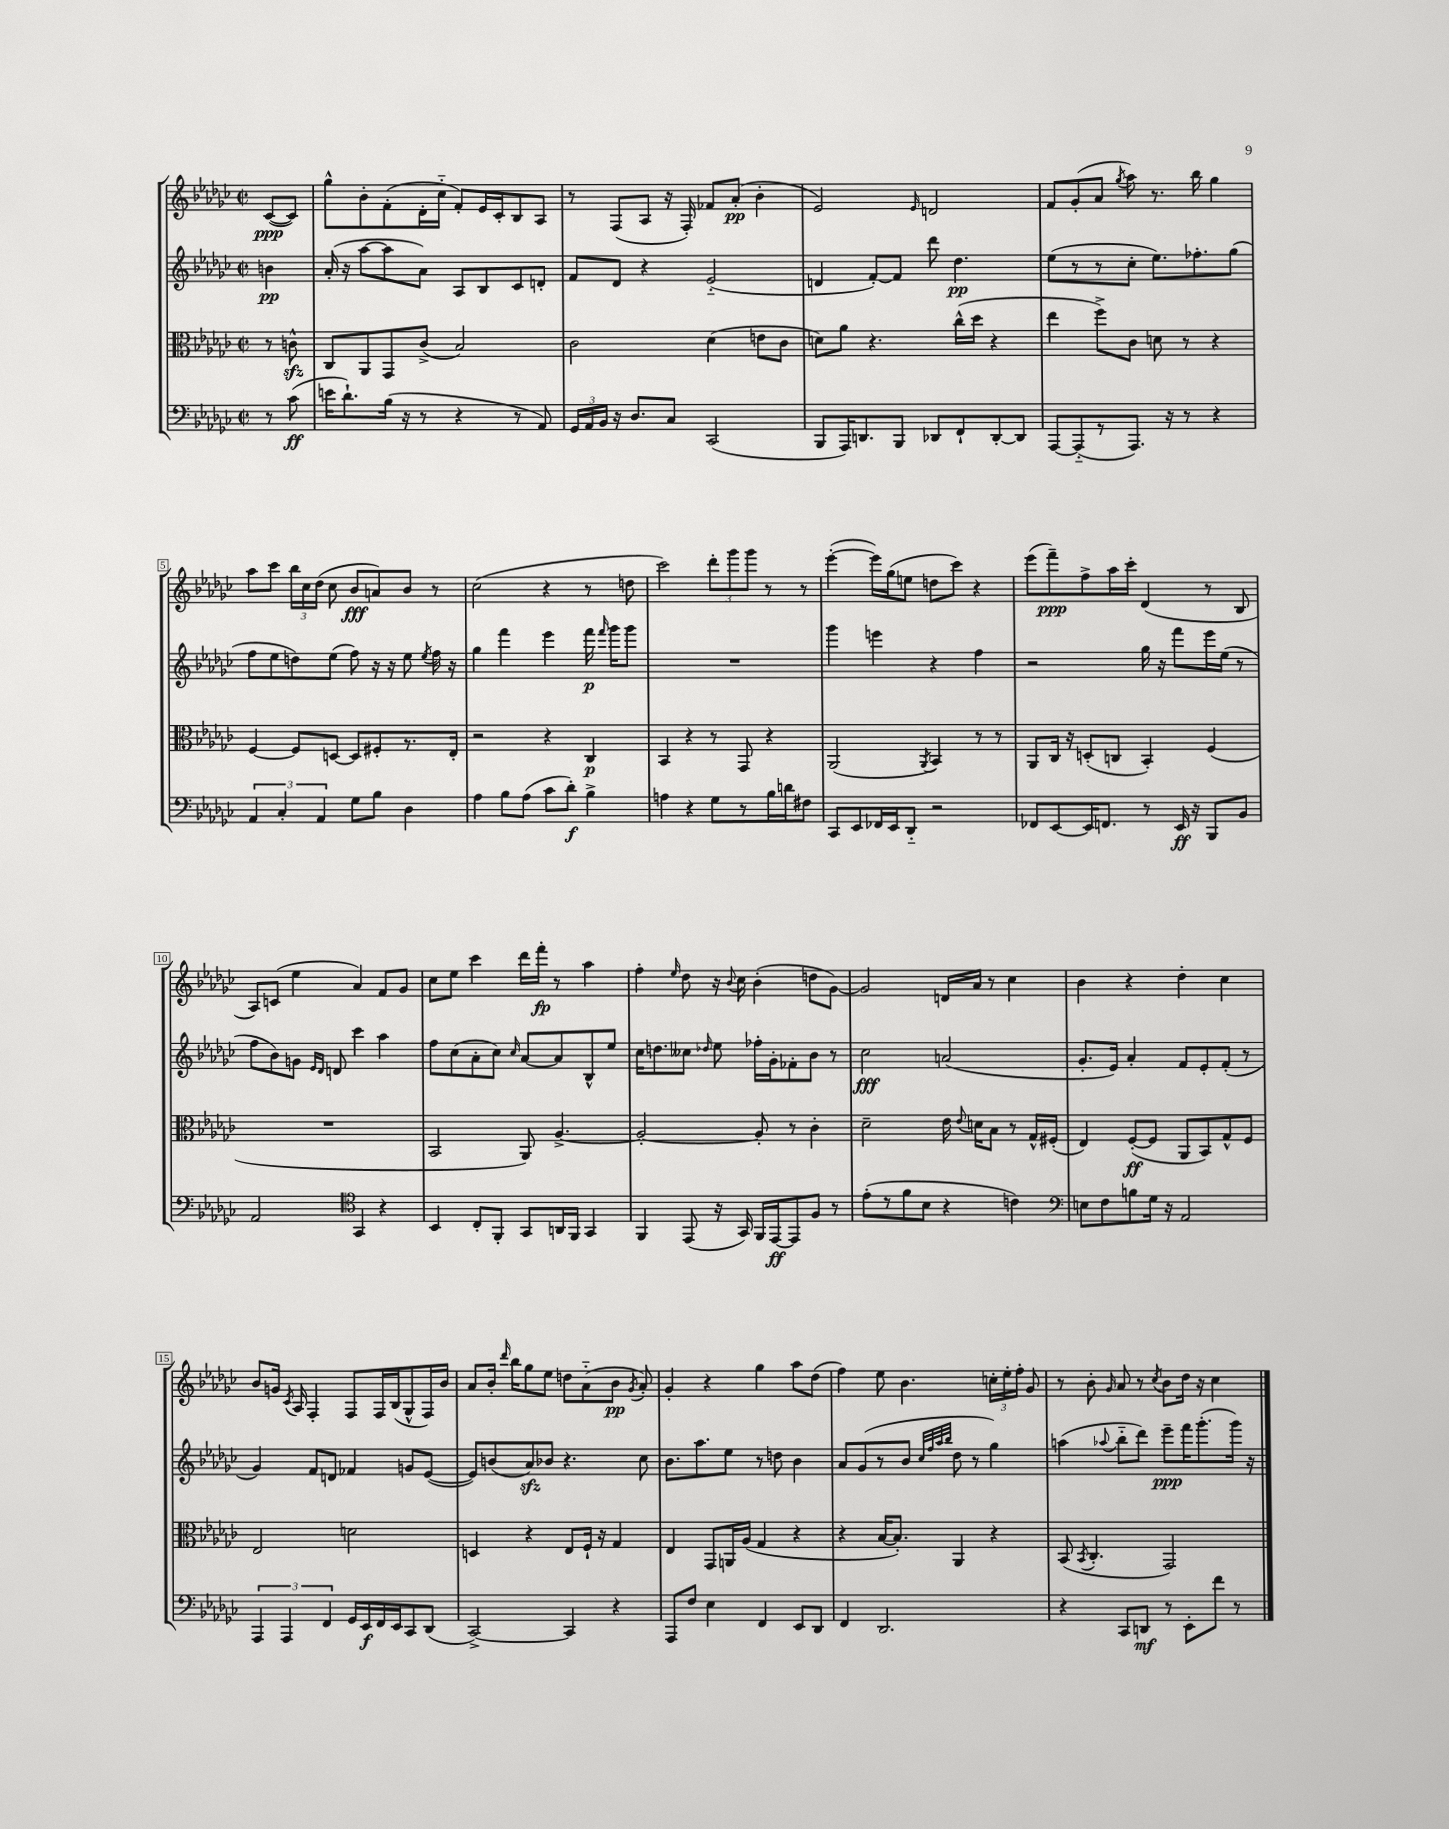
<<
\new StaffGroup <<
\new Staff = "s0" {
    \clef treble \key ges \major \defaultTimeSignature \time 2/2 \partial 4
    \autoBeamOff ces'8[~\ppp( ces'8]) |
    ges''8[-^ bes'8-. f'8-.( des'16-. ces''16]-_ f'8[-.) ees'16 ces'16-. bes8 aes8] |
    r8 f8[( aes8] r16 f16-.) fes'8[ aes'8]-.\pp( bes'4-. |
    ees'2) \grace { ees'16 } d'2 |
    f'8[ ges'8-.( aes'8] \acciaccatura { ges''8 } aes''8) r8. bes''16 ges''4 |
    aes''8[ ces'''8] \tuplet 3/2 { bes''16[ ces''16 des''16]( } ces''8 bes'8[\fff a'8) bes'8] r8 |
    ces''2( r4 r8 d''8 |
    ces'''2) \tuplet 3/2 { des'''8[-. ges'''8 ges'''8] } r8 r8 |
    ees'''4~-.( ees'''16[) ges''16( e''8] d''8[ ces'''8]) r4 |
    ees'''8[( f'''8--\ppp) f''8-> aes''16 ces'''16]-. des'4( r8 bes8 |
    aes8[) c'8]( ees''4 aes'4) f'8[ ges'8] |
    ces''8[ ees''8] ces'''4 des'''16[ f'''16]-.\fp r8 aes''4 |
    f''4-. \grace { ees''16 } des''8 r16 \appoggiatura { bes'8 } ces''16 bes'4-.( d''8[ ges'8]~) |
    ges'2 d'16[ aes'16] r8 ces''4 |
    bes'4 r4 des''4-. ces''4 |
    bes'8[ g'16] \acciaccatura { ces'8 } aes16 f4-. f8[ f16 bes16( ges8-^ f16) bes'16] |
    aes'8[ bes'16]-. \grace { des'''16 } bes''16[ ges''8 ees''8] d''8[ aes'8-_( bes'8]\pp \acciaccatura { ges'8 } aes'8-.) |
    ges'4-. r4 ges''4 aes''8[ des''8]( |
    f''4) ees''8 bes'4. \tuplet 3/2 { c''16[-. ees''16-. f''16]-. } ges'8 |
    r8 bes'8-. \grace { ges'16 } aes'8 r8 \acciaccatura { ces''8 } bes'8[ des''16] r16 ces''4 \bar "|." |
}
\new Staff = "s1" {
    \clef treble \key ges \major \defaultTimeSignature \time 2/2 \partial 4
    \autoBeamOff b'4\pp |
    aes'16-.( r16 aes''8[~ aes''8 aes'8]) aes8[ bes8 ces'8 d'8]-. |
    f'8[ des'8] r4 ees'2-_( |
    d'4 f'8[~-.) f'8] des'''8 des''4.\pp |
    ees''8[( r8 r8 ces''8]-. ees''8.[) fes''8.-. ges''8]( |
    f''8[ ees''8 d''8) ees''8]( f''8) r16 r16 ees''8 \acciaccatura { ees''8 } f''16 r16 |
    ges''4 f'''4 ees'''4 f'''16\p \grace { f'''16 } ges'''16[ ges'''8] |
    R1 |
    ges'''4 e'''4 r4 f''4 |
    r2 ges''16 r16 f'''8[ ees'''16 ees''16]( r8 |
    f''8[ bes'8) g'8] \grace { ees'16[ des'16] } d'8 ces'''4 aes''4 |
    f''8[ ces''8( aes'8-. ces''8]) \grace { ces''16 } aes'8[~ aes'8 bes8-^ ees''8] |
    ces''16[ d''8. ceses''8] \grace { des''16 } ees''8 fes''16[-. ges'16-. fes'8-. bes'8] r8 |
    ces''2\fff a'2( |
    ges'8.[-. ees'16]) aes'4-. f'8[ ees'8-. f'8]-.( r8 |
    ges'4) f'8[ d'8] fes'4 g'8[ ees'8]~( |
    ees'8[) b'8( aes'8\sfz) bes'8] r4. ces''8 |
    bes'8.[ aes''8. ees''8] r8 d''8 bes'4 |
    aes'8[ ges'8( r8 bes'8] \grace { ces''32[ f''32 aes''32 bes''32] } des''8 r8 ges''4) |
    a''4( \appoggiatura { aes''8 } bes''8[-_ des'''8]) ees'''8[--\ppp f'''16 ges'''8.-.( ges'''16]) r16 \bar "|." |
}
\new Staff = "s2" {
    \clef alto \key ges \major \defaultTimeSignature \time 2/2 \partial 4
    \autoBeamOff r8 c'8-^\sfz |
    ces8[ aes,8 ges,8 ces'8]->( bes2) |
    ces'2 des'4( e'8[ ces'8] |
    d'8[) aes'8] r4. ces''16[-^( des''16] r4 |
    ees''4 f''8[->) ces'8] d'8 r8 r4 |
    f4~ f8[ d8]~ d8[ fis8-. r8. ees16]-. |
    r2 r4 ces4\p |
    bes,4 r4 r8 ges,8 r4 |
    aes,2( \acciaccatura { aes,8 } bes,4) r8 r8 |
    aes,8[ ces16] r16 d8[-.( c8] bes,4-.) f4( |
    R1 |
    bes,2 aes,8) aes4.~-> |
    aes2~-. aes8-. r8 ces'4-. |
    des'2-- ees'16 \appoggiatura { ees'8 } d'16[ bes8] r8 ges16[-^ fis16]-.( |
    ees4) f8[~-.\ff( f8] aes,8[ bes,8) ges8-^ f8] |
    ees2 d'2 |
    d4 r4 ees8[ f16]-! r16 ges4 |
    ees4 ges,8[ a,16 aes16]( ges4 r4 |
    r4 bes16[~ bes8.]-.) aes,4 r4 |
    bes,8( \acciaccatura { bes,8 } ces4.-. ges,2) \bar "|." |
}
\new Staff = "s3" {
    \clef bass \key ges \major \defaultTimeSignature \time 2/2 \partial 4
    \autoBeamOff r8 ces'8\ff( |
    e'16[ des'8.-!) bes16]( r16 r8 r4 r8 aes,8) |
    \tuplet 3/2 { ges,16[ aes,16 bes,16] } r16 des8.[ ces8] ces,2( |
    bes,,8[ aes,,16) d,8. bes,,8] des,8[ f,8-! des,8~-. des,8] |
    aes,,8[~ aes,,8-_( r8 aes,,8.]) r16 r8 r4 |
    \tuplet 3/2 { aes,4 ces4-. aes,4 } ges8[ bes8] des4 |
    aes4 bes8[ aes8]( ces'8[ des'8]-.\f) bes4-> |
    a4 r4 ges8[ r8 bes16 d'16 fis8] |
    ces,8[ ees,8 fes,16 ees,16 des,8]-_ r2 |
    fes,8[ ees,8~ ees,16 f,8.] r8 ees,16\ff r16 bes,,8[ bes,8] |
    aes,2 \clef tenor ges,4 r4 |
    bes,4 ces8[-. f,8]-. ges,8[ a,16 f,16] ges,4 |
    f,4 ees,8( r16 ges,16) f,16[ ees,16~\ff ees,8 f8] r8 |
    ees'8[-.( r8 f'8 bes8] r4 c'4) |
    \clef bass e8[ f8 b8 ges16] r16 aes,2 |
    \tuplet 3/2 { aes,,4 aes,,4 f,4 } ges,16[ ees,16\f f,16 ees,16 ces,8 des,8]( |
    ces,2~->) ces,4 r4 |
    aes,,8[ f8] ees4 f,4 ees,8[ des,8] |
    f,4 des,2. |
    r4 ces,8[ d,8]\mf r8 ees,8[-. f'8] r8 \bar "|." |
}
>>
>>
\layout { \context { \Score \override BarNumber.stencil = #(make-stencil-boxer 0.1 0.3 ly:text-interface::print) } }
